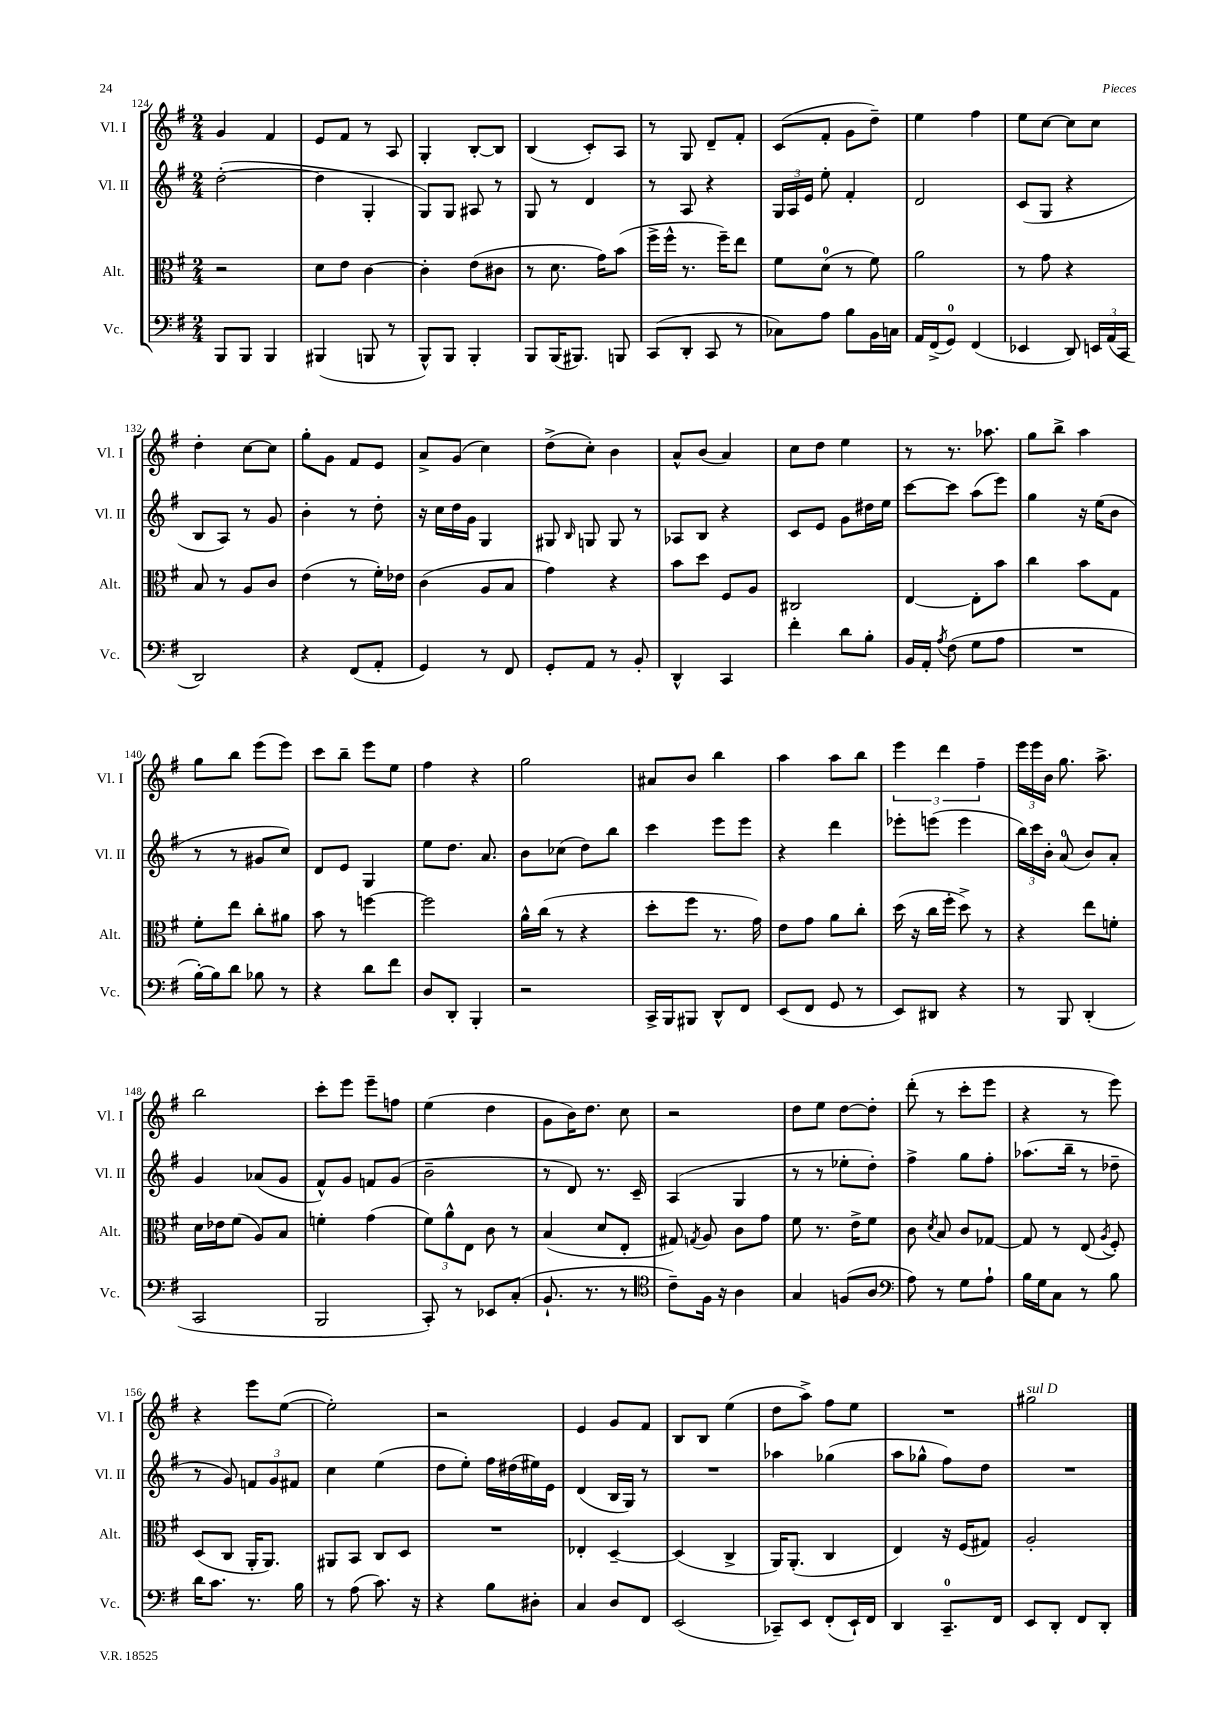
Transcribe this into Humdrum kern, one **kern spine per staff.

**kern	**kern	**kern	**kern
*part4	*part3	*part2	*part1
*staff4	*staff3	*staff2	*staff1
*I"Vc.	*I"Alt.	*I"Vl. II	*I"Vl. I
*I'Vc.	*I'Alt.	*I'Vl. II	*I'Vl. I
*clefF4	*clefC3	*clefG2	*clefG2
*k[f#]	*k[f#]	*k[f#]	*k[f#]
*M2/4	*M2/4	*M2/4	*M2/4
=124	=124	=124	=124
8BBB/L	2r	([2dd'\	4g/
8BBB/J	.	.	.
4BBB/	.	.	4f#/
=125	=125	=125	=125
(4BBB#X/	8d\L	4dd\]	8e/L
.	8e\J	.	8f#/J
8BBBn/	[4c\	4G'/	8r
8r	.	.	8A/
=126	=126	=126	=126
8BBB^^/L)	4c'\]	8G/L)	4G'/
8BBB/J	.	8G/J	.
4BBB'/	(8e\L	8A#X/	[8B'/L
.	8c#X\J	8r	8B/J]
=127	=127	=127	=127
8BBB/L	8r	8G/	(4B/
(16BBB/K	8.d\	8r	.
8.BBB#X/J)	.	.	.
.	.	4d/	8c'/L)
.	16g\KL)	.	.
8BBBn/	(8b\J	.	8A/J
=128	=128	=128	=128
(8CC/L	16ff#^\LL	8r	8r
.	16ff#^^\JJ	.	.
8DD'/J	8.r	8A/	8G/
8CC/	.	4r	8d~/L
.	16ff#~\KL)	.	.
8r	8ee\J	.	8f#'/J
=129	=129	=129	=129
8C-X\L)	8f#\L	24G/LL	(8c/L
.	.	24A/	.
.	.	24e/JJ	.
8A\J	(8d\J	8ee'\	8f#'/J
8B\L	8r	4f#'/	8g\L
16BB\L	8f#\)	.	8dd~\J)
16Cn\JJ	.	.	.
=130	=130	=130	=130
16AA/LL	2a\	2d/	4ee\
(16FF#^/J	.	.	.
8GG/J)	.	.	.
(4FF#/	.	.	4ff#\
=131	=131	=131	=131
4EE-X/	8r	(8c/L	8ee\L
.	8g\	8G/J	[8cc\J
8DD/)	4r	4r	8cc\L]
24EEn/LL	.	.	8cc\J
(24AA/	.	.	.
24CC/JJ	.	.	.
!!LO:LB:g=z
=132	=132	=132	=132
2DD/)	8B/	8B/L	4dd'\
.	8r	8A/J)	.
.	8A/L	8r	[8cc\L
.	8c/J	8g/	8cc\J]
=133	=133	=133	=133
4r	(4e\	4b'\	8gg'\L
.	.	.	8g\J
(8FF#/L	8r	8r	8f#/L
8AA'/J	16f#'\LL)	8dd'\	8e/J
.	16e-X\JJ	.	.
=134	=134	=134	=134
4GG/)	(4c\	16r	8a^/L
.	.	16cc\LL	.
.	.	16dd\	(8g/J
.	.	16g\JJ	.
8r	8A/L	4G/	4cc\)
8FF#/	8B/J	.	.
=135	=135	=135	=135
8GG'/L	4g\)	8G#X/	(8dd^\L
.	.	16qqB/	.
8AA/J	.	8Gn/	8cc'\J)
8r	4r	8G/	4b\
8BB'/	.	8r	.
=136	=136	=136	=136
4DD^^/	8b\L	8A-X/L	8a^^/L
.	8dd\J	8B/J	(8b/J
4CC/	8F#/L	4r	4a/)
.	8A/J	.	.
=137	=137	=137	=137
4f#'\	2C#X/	8c/L	8cc\L
.	.	8e/J	8dd\J
8d\L	.	8g\L	4ee\
8B'\J	.	16dd#X\L	.
.	.	16ee\JJ	.
=138	=138	=138	=138
16BB/LL	[4E/	[8ccc\L	8r
16AA'/JJ	.	.	.
8qA/	.	.	.
(8F#\	.	8ccc\J]	8.r
8G\L	8E'\L]	(8aa\L	.
.	.	.	8.aa-X\
8A\J	8b\J	8eee\J)	.
=139	=139	=139	=139
2r	4cc\	4gg\	8gg\L
.	.	.	8bb^\J
.	8b\L	16r	4aa\
.	.	(16ee\KL	.
.	8G\J	8b\J	.
!!LO:LB:g=z
=140	=140	=140	=140
[16B'\LL)	8f#'\L	8r	8gg\L
16B\J]	.	.	.
8d\J	8ee\J	8r	8bb\J
8B-X\	8cc'\L	8g#X/L	(8eee\L
8r	8a#X\J	8cc/J)	8eee\J)
=141	=141	=141	=141
4r	8b\	8d/L	8ccc\L
.	8r	8e/J	8bb~\J
8d\L	[4ffn\	4G/	8eee\L
8f#\J	.	.	8ee\J
=142	=142	=142	=142
8D/L	2ff\]	8ee\L	4ff#\
8DD'/J	.	8.dd\J	.
4BBB'/	.	.	4r
.	.	8.a/	.
=143	=143	=143	=143
2r	16a^^\LL	8b\L	2gg\
.	(16cc\JJ	.	.
.	8r	(8cc-X\J	.
.	4r	8dd\L)	.
.	.	8bb\J	.
=144	=144	=144	=144
16CC^/LL	8dd'\L	4ccc\	8a#X/L
16BBB/J	.	.	.
8BBB#X/J	8ff#\J	.	8b/J
8DD^^/L	8.r	8eee\L	4bb\
8FF#/J	.	8eee\J	.
.	16g\)	.	.
=145	=145	=145	=145
(8EE/L	8e\L	4r	4aa\
8FF#/J	8g\J	.	.
8GG/	8a\L	4ddd\	8aa\L
8r	8cc'\J	.	8bb\J
=146	=146	=146	=146
8EE/L)	(16dd\	8eee-X'\L	6eee\
.	16r	.	.
8DD#X/J	16cc\LL	(8eeen\J	.
.	.	.	6ddd\
.	16ff#'\JJ	.	.
4r	8dd^\)	4eee\	.
.	.	.	6ff#~\
.	8r	.	.
=147	=147	=147	=147
8r	4r	24bb\LL)	24eee\LL
.	.	24ccc\	24eee\
.	.	24b'\JJ	24b\JJ
8BBB/	.	(8a/	8.gg\
(4DD'/	8ee\L	8b/L)	.
.	.	.	8.aa^\
.	8fn'\J	8a'/J	.
!!LO:LB:g=z
=148	=148	=148	=148
2CC/	16d\LL	4g/	2bb\
.	16e-X\J	.	.
.	(8f#\J	.	.
.	8A/L)	(8a-X/L	.
.	8B/J	8g/J	.
=149	=149	=149	=149
2BBB/	4fn'\	8f#^^/L)	8ccc'\L
.	.	8g/J	8eee\J
.	(4g\	8fn/L	8eee~\L
.	.	(8g/J	8ffn\J
=150	=150	=150	=150
8CC'/)	12f#\L)	2b~\	(4ee\
.	12a^^\	.	.
8r	.	.	.
.	12E\J	.	.
8EE-X/L	8c\	.	4dd\
(8C'/J	8r	.	.
=151	=151	=151	=151
8.BB`/	(4B/	8r	8g\L
.	.	8d/)	16b\K)
8.r	.	.	8.dd\J
.	8d/L	8.r	.
8r	8E'/J	.	8cc\
.	.	16c~/	.
=152	=152	=152	=152
*clefC4	*	*	*
8c~\L)	8G#X/)	(4A/	2r
.	8qGn/	.	.
16F#\Jk	8A/	.	.
16r	.	.	.
4A\	8c\L	4G/	.
.	8g\J	.	.
=153	=153	=153	=153
4G/	8f#\	8r	8dd\L
.	8.r	8r	8ee\J
(8Fn/L	.	8ee-X'\L	[8dd\L
.	16e^\KL	.	.
8A/J	8f#\J	8dd'\J)	8dd'\J]
=154	=154	=154	=154
*clefF4	*	*	*
8A\)	8c\	4ff#^\	(8ddd'\
.	8qd/	.	.
8r	8B/	.	8r
8G\L	8c/L	8gg\L	8ccc'\L
8A`\J	[8G-X/J	8ff#'\J	8eee\J
=155	=155	=155	=155
16B\LL	8G-/]	(8.aa-X\L	4r
16G\J	.	.	.
8C\J	8r	.	.
.	.	16bb~\Jk	.
8r	(8E/	8r	8r
.	8qA/	.	.
8B\	8F#'/)	8dd-X~\	8eee\)
!!LO:LB:g=z
=156	=156	=156	=156
16d\KL	(8D/L	8r	4r
8.c\J	.	.	.
.	8C/J	8g/)	.
8.r	16AA'/KL	12fn/L	8eee\L
.	8.AA/J)	.	.
.	.	12g/	.
.	.	.	([8ee\J
.	.	12f#X/J	.
16B\	.	.	.
=157	=157	=157	=157
8r	8AA#X/L	4cc\	2ee'\])
(8A\	8BB/J	.	.
8.c\)	8C/L	(4ee\	.
.	8D/J	.	.
16r	.	.	.
=158	=158	=158	=158
4r	2r	8dd\L	2r
.	.	8ee'\J)	.
8B\L	.	16ff#\LL	.
.	.	(16dd#X\	.
8D#X'\J	.	16ee#X\)	.
.	.	16e\JJ	.
=159	=159	=159	=159
4C/	4E-X'/	(4d/	4e/
8D/L	[4D~/	16B/LL	8g/L
.	.	16G/JJ)	.
8FF#/J	.	8r	8f#/J
=160	=160	=160	=160
(2EE/	(4D/]	2r	8B/L
.	.	.	8B/J
.	4C^/	.	(4ee\
=161	=161	=161	=161
8CC-X~/L)	16AA/KL)	4aa-X\	8dd\L
.	(8.AA'/J	.	.
8EE/J	.	.	8aa^\J)
(8FF#'/L	4C/	(4gg-X\	8ff#\L
16EE`/L)	.	.	8ee\J
16FF#/JJ	.	.	.
=162	=162	=162	=162
4DD/	4E/)	8aa\L	2r
.	.	8gg-X^^\J	.
8.CC~/L	16r	8ff#\L)	.
.	(16F#/KL	.	.
.	8G#X/J)	8dd\J	.
16FF#/Jk	.	.	.
=163	=163	=163	=163
!	!	!	!LO:TX:a:i:t=sul D
8EE/L	2A'/	2r	2gg#X\
8DD'/J	.	.	.
8FF#/L	.	.	.
8DD'/J	.	.	.
==	==	==	==
*-	*-	*-	*-
